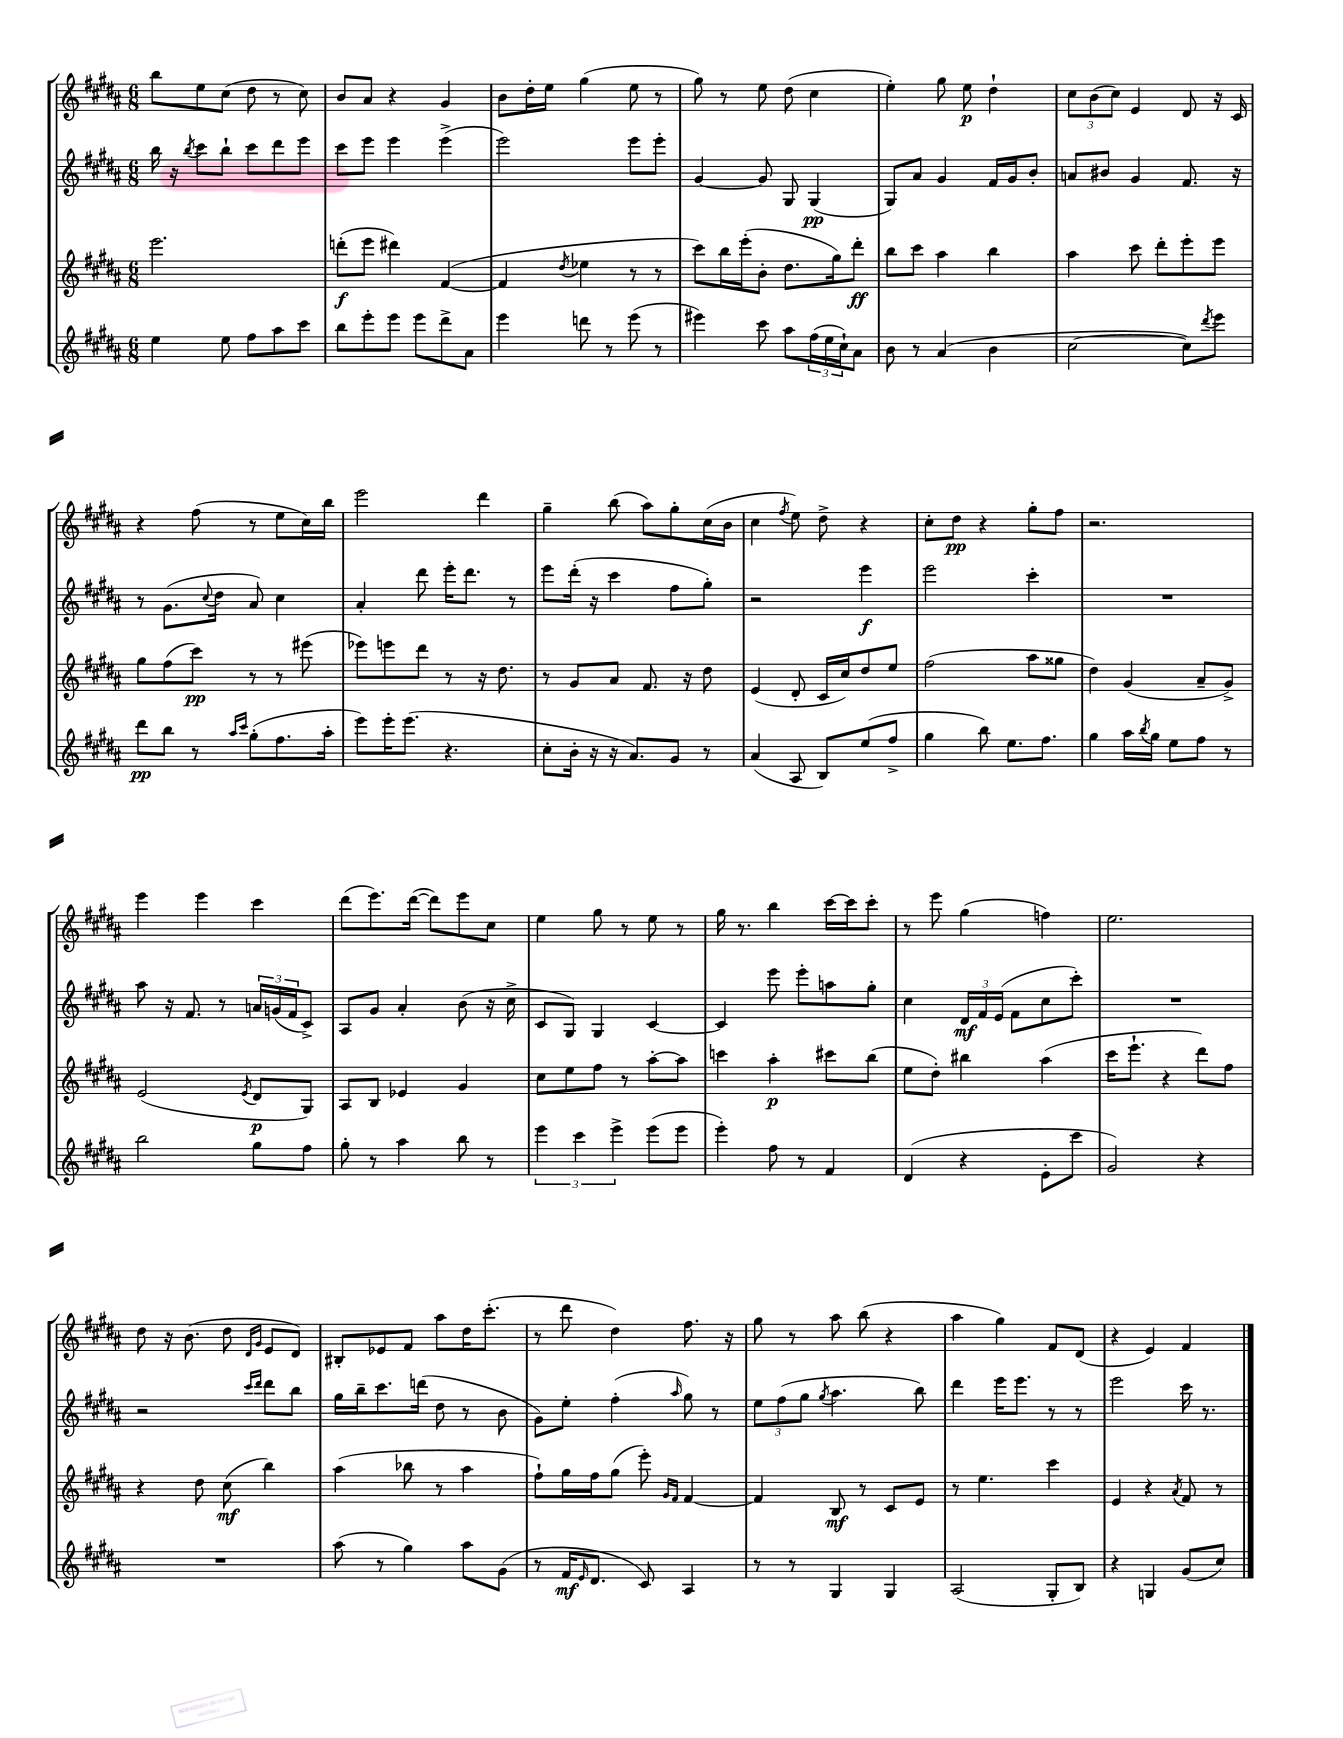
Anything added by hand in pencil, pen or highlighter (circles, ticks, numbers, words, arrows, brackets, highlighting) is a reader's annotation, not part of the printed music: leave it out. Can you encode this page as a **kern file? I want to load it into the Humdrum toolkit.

**kern	**kern	**kern	**kern
*staff4	*staff3	*staff2	*staff1
*clefG2	*clefG2	*clefG2	*clefG2
*k[f#c#g#d#a#]	*k[f#c#g#d#a#]	*k[f#c#g#d#a#]	*k[f#c#g#d#a#]
*M6/8	*M6/8	*M6/8	*M6/8
4ee	2.eee	16bb	8bb
.	.	16r	.
.	.	8qbb	.
.	.	8ccc#	8ee
8ee	.	8bb`	(8cc#
8ff#	.	8ccc#	8dd#
8aa#	.	8ddd#	8r
8ccc#	.	8eee	8cc#)
=	=	=	=
8bb	(8ddd'	8ccc#	8b
8eee'	8eee	8eee	8a#
8eee	4ddd#)	4eee	4r
8eee	.	.	.
8ddd#^	([4f#	(4eee^	4g#
8a#	.	.	.
=	=	=	=
4eee	4f#]	2eee)	8b
.	.	.	16dd#'
.	.	.	16ee
.	8qdd#	.	.
8ddd	4ee-	.	(4gg#
8r	.	.	.
(8eee	8r	8eee	8ee
8r	8r	8eee'	8r
=	=	=	=
4eee#)	8ccc#)	[4g#	8gg#)
.	16bb	.	8r
.	(16eee'	.	.
8ccc#	8b'	8g#]	8ee
8aa#	8.dd#	8G#	(8dd#
(24ff#	.	(4G#	4cc#
24ee	.	.	.
.	16gg#)	.	.
24cc#`)	.	.	.
8a#	8ddd#'	.	.
=	=	=	=
8b	8bb	8G#)	4ee')
8r	8ccc#	8a#	.
(4a#	4aa#	4g#	8gg#
.	.	.	8ee
4b	4bb	16f#	4dd#`
.	.	16g#	.
.	.	8b'	.
=	=	=	=
[2cc#	4aa#	8a	12cc#
.	.	.	(12b
.	.	8b#	.
.	.	.	12cc#)
.	8ccc#	4g#	4e
.	8ddd#'	.	.
8cc#])	8eee'	8.f#	8d#
8qddd#	.	.	.
8eee	8eee	.	16r
.	.	16r	16c#
=	=	=	=
8ddd#	8gg#	8r	4r
8bb	(8ff#	(8.g#	.
8r	8ccc#)	.	(8ff#
.	.	8qqcc#	.
.	.	16dd#	.
16qqaa#	.	.	.
16qqccc#	.	.	.
(8gg#'	8r	8a#)	8r
8.ff#	8r	4cc#	8ee
.	(8eee#	.	16cc#)
16aa#'	.	.	16bb
=	=	=	=
8eee)	8eee-)	4a#'	2eee
16eee'	8eee	.	.
(8.eee	.	.	.
.	8ddd#	8ddd#	.
4.r	8r	16eee'	.
.	.	8.ddd#	.
.	16r	.	4ddd#
.	8.dd#	.	.
.	.	8r	.
=	=	=	=
8cc#'	8r	8eee	4gg#~
16b'	8g#	(16ddd#'	.
16r	.	16r	.
16r	8a#	4ccc#	(8bb
8.a#)	.	.	.
.	8.f#	.	8aa#)
8g#	.	8ff#	8gg#'
.	16r	.	.
8r	8dd#	8gg#')	(16cc#
.	.	.	16b
=	=	=	=
(4a#	(4e	2r	4cc#
.	.	.	8qff#
8A#	8d#'	.	8ee)
8B)	16c#	.	8dd#^
.	16cc#)	.	.
(8ee	8dd#	4eee	4r
8ff#^	8ee	.	.
=	=	=	=
4gg#	(2ff#	2eee	8cc#'
.	.	.	8dd#
8bb)	.	.	4r
8.ee	.	.	.
.	8aa#	4ccc#'	8gg#'
8.ff#	.	.	.
.	8gg##	.	8ff#
=	=	=	=
4gg#	4dd#)	2.r	2.r
16aa#	(4g#	.	.
8qbb	.	.	.
16gg#	.	.	.
8ee	.	.	.
8ff#	8a#~	.	.
8r	8g#^)	.	.
=	=	=	=
2bb	(2e	8aa#	4eee
.	.	16r	.
.	.	8.f#	.
.	.	.	4eee
.	.	8r	.
.	8qe	.	.
8gg#	8d#	24a	4ccc#
.	.	(24g	.
.	.	24f#	.
8ff#	8G#)	8c#^)	.
=	=	=	=
8gg#'	8A#	8A#	(8ddd#
8r	8B	8g#	8.eee)
4aa#	4e-	4a#'	.
.	.	.	([16ddd#
.	.	.	8ddd#])
8bb	4g#	(8b	8eee
8r	.	16r	8cc#
.	.	16cc#^	.
=	=	=	=
6eee	8cc#	8c#	4ee
.	8ee	8G#)	.
6ccc#	.	.	.
.	8ff#	4G#	8gg#
6eee^	.	.	.
.	8r	.	8r
(8eee	[8aa#'	[4c#	8ee
8eee	8aa#]	.	8r
=	=	=	=
4eee')	4ccc	4c#]	16gg#
.	.	.	8.r
8ff#	4aa#'	8eee	4bb
8r	.	8eee'	.
4f#	8ccc#	8aa	[16ccc#
.	.	.	16ccc#]
.	(8bb	8gg#'	8ccc#'
=	=	=	=
(4d#	8ee	4cc#	8r
.	8dd#')	.	8eee
4r	4bb#	24d#	(4gg#
.	.	24f#	.
.	.	(24e	.
.	.	8f#	.
8e'	(4aa#	8cc#	4ff)
8ccc#	.	8ccc#')	.
=	=	=	=
2g#)	16ccc#	2.r	2.ee
.	8.eee`	.	.
.	4r	.	.
4r	8ddd#)	.	.
.	8ff#	.	.
=	=	=	=
2.r	4r	2r	8dd#
.	.	.	16r
.	.	.	(8.b
.	8dd#	.	.
.	(8cc#	.	8dd#
.	.	16qqccc#	16qqd#
.	.	16qqddd#	16qqg#
.	4bb)	8ddd#	8e
.	.	8bb	8d#)
=	=	=	=
(8aa#	(4aa#	16gg#	8B#'
.	.	16bb~	.
8r	.	8.ccc#	8e-
4gg#)	8bb-	.	8f#
.	.	(16ddd	.
.	8r	8dd#	8aa#
8aa#	4aa#	8r	16dd#
.	.	.	(8.ccc#'
(8g#	.	8b	.
=	=	=	=
8r	8ff#`)	8g#)	8r
16f#	16gg#	8ee'	8ddd#
16qqe	.	.	.
8.d#	16ff#	.	.
.	(8gg#	(4ff#'	4dd#)
8c#)	8eee')	.	.
.	16qqg#	.	.
.	16qqf#	16qqaa#	.
4A#	[4f#	8gg#)	8.ff#
.	.	8r	.
.	.	.	16r
=	=	=	=
8r	4f#]	12ee	8gg#
.	.	(12ff#	.
8r	.	.	8r
.	.	12gg#	.
.	.	8qgg#	.
4G#	8B	4.aa#	8aa#
.	8r	.	(8bb
4G#	8c#	.	4r
.	8e	8bb)	.
=	=	=	=
(2A#	8r	4ddd#	4aa#
.	4.ee	.	.
.	.	16eee	4gg#)
.	.	8.eee	.
8G#'	4ccc#	8r	8f#
8B)	.	8r	(8d#
=	=	=	=
4r	4e	2eee	4r
4G	4r	.	4e)
.	8qa#	.	.
(8g#	8f#	16ccc#	4f#
.	.	8.r	.
8cc#)	8r	.	.
==	==	==	==
*-	*-	*-	*-
